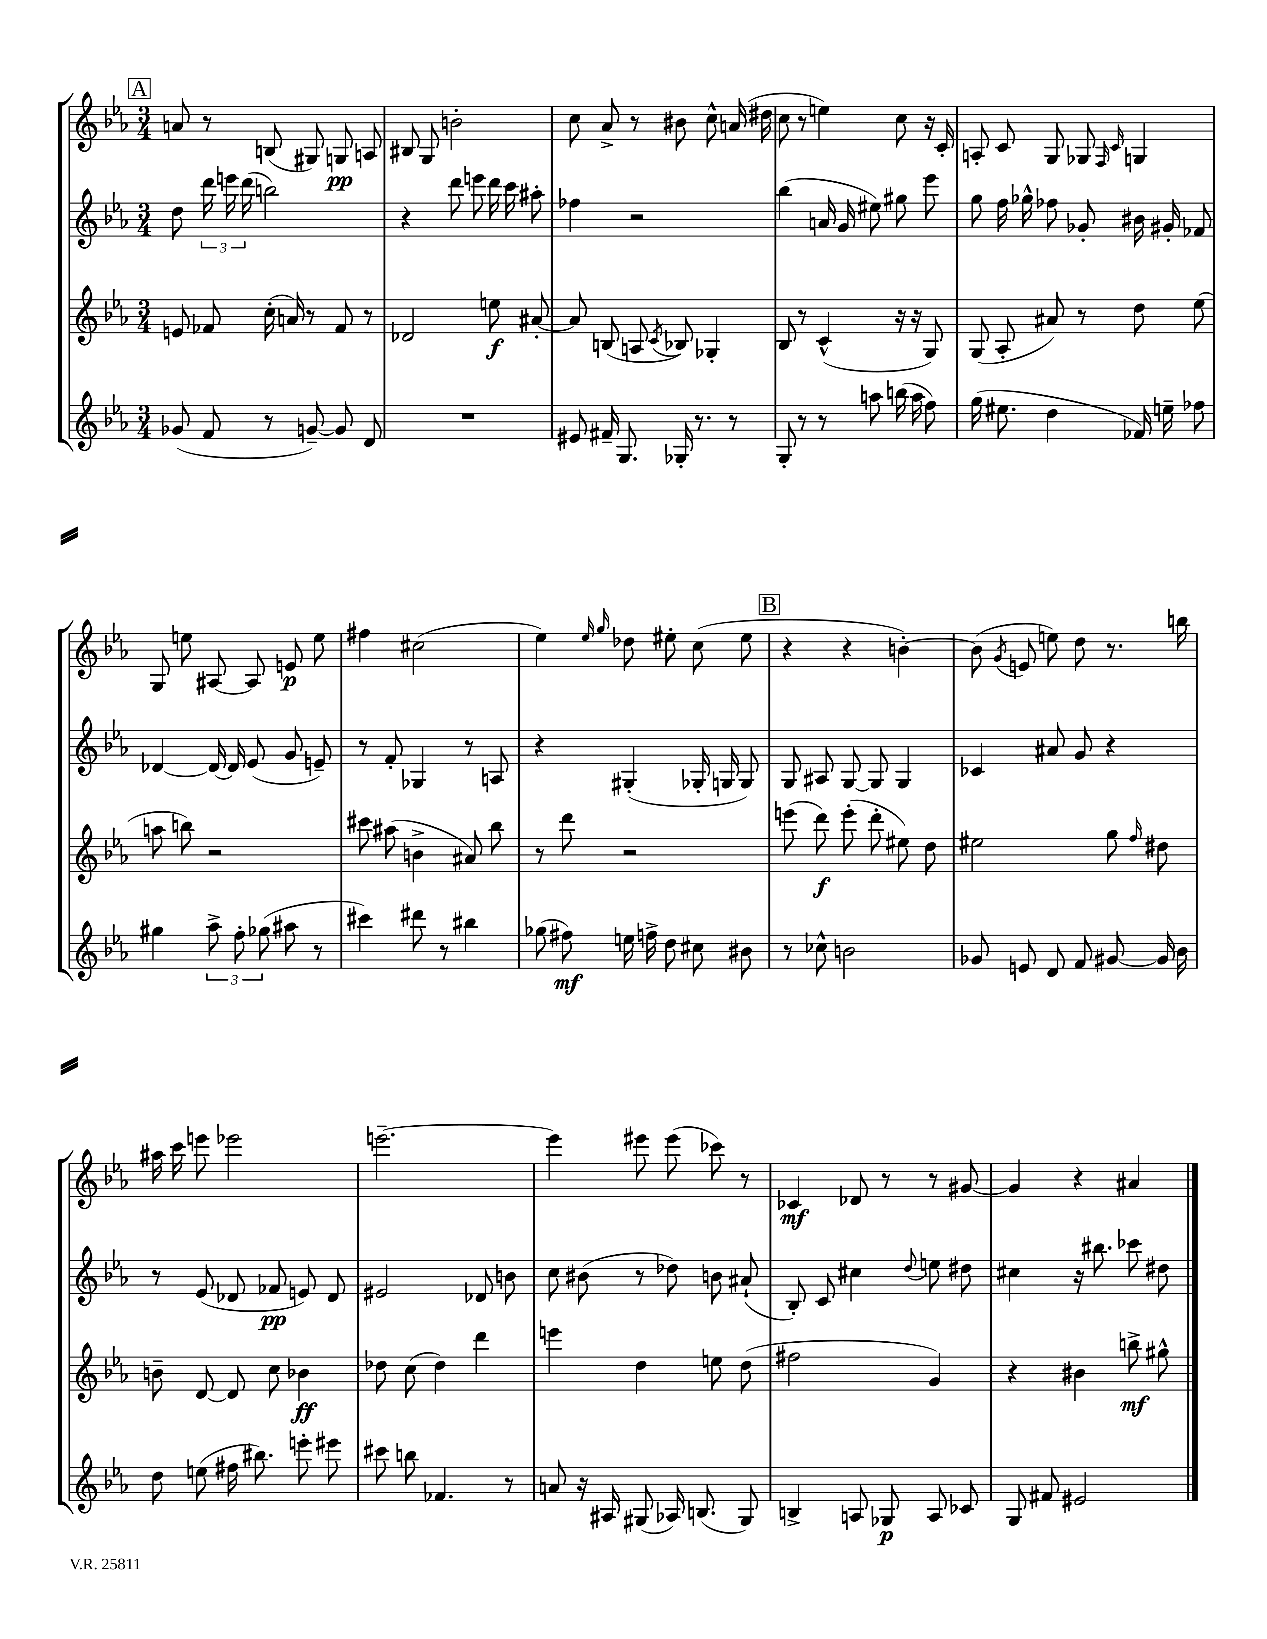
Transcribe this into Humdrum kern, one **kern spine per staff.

**kern	**kern	**kern	**kern
*staff4	*staff3	*staff2	*staff1
*clefG2	*clefG2	*clefG2	*clefG2
*k[b-e-a-]	*k[b-e-a-]	*k[b-e-a-]	*k[b-e-a-]
*M3/4	*M3/4	*M3/4	*M3/4
(8g-	8e	8dd	8a
8f	8f-	24ddd	8r
.	.	24eee	.
.	.	(24ddd	.
8r	(16cc'	2bb)	(8B
.	16a)	.	.
[8g~)	8r	.	8G#)
8g]	8f-	.	8G
8d	8r	.	8A
=	=	=	=
2.r	2d-	4r	8B#
.	.	.	8G
.	.	8ddd	2b'
.	.	8eee	.
.	8ee	16ddd	.
.	.	16ccc	.
.	[8a#'	8aa#'	.
=	=	=	=
8e#	8a#]	4ff-	8cc
16f#~	(8B	.	8a-^
8.G	.	.	.
.	8A	2r	8r
.	8qc	.	.
16G-'	8B-)	.	8b#
8.r	.	.	.
.	4G-'	.	8cc^^
8r	.	.	(16a
.	.	.	16dd#
=	=	=	=
8G'	8B-	(4bb-	8cc
8r	8r	.	8r
8r	(4c^^	16a	4ee)
.	.	16g	.
8aa	.	8ee#)	.
(16bb	16r	8gg#	8cc
16aa	16r	.	.
8ff)	8G)	8eee-	16r
.	.	.	16c'
=	=	=	=
(16gg	(8G	8gg	8A'
8.ee#	.	.	.
.	8A-'	16ff	8c
.	.	16gg-^^	.
4dd	8a#)	8ff-	8G
.	8r	8g-'	8G-
.	.	.	16qqF
.	.	.	16qqc
16f-)	8dd	16b#	4G
16ee~	.	16g#'	.
8ff-	(8ee-	8f-	.
=	=	=	=
4gg#	8aa	[4d-	8G
.	8bb)	.	8ee
12aa-^	2r	16d-_	[8A#
.	.	16d-]	.
12ff'	.	.	.
.	.	(8e-	8A#]
(12gg-	.	.	.
8aa#	.	8g	8e
8r	.	8e~)	8ee
=	=	=	=
4ccc#)	8ccc#	8r	4ff#
.	(8aa#	8f'	.
8ddd#	4b^	4G-	(2cc#
8r	.	.	.
4bb#	8a#)	8r	.
.	8bb-	8A	.
=	=	=	=
(8gg-	8r	4r	4ee-)
8ff#)	8ddd	.	.
.	.	.	16qqee-
.	.	.	16qqgg
16ee	2r	(4G#'	8dd-
16ff^	.	.	.
8dd	.	.	8ee#'
8cc#	.	16G-'	(8cc
.	.	16G	.
8b#	.	8G)	8ee#
=	=	=	=
8r	(8eee	8G	4r
8cc-^^	8ddd)	8A#	.
2b	(8eee'	[8G	4r
.	8ddd'	8G]	.
.	8ee#)	4G	[4b')
.	8dd	.	.
=	=	=	=
8g-	2ee#	4c-	(8b]
.	.	.	8qg
8e	.	.	8e
8d	.	8a#	8ee)
8f	.	8g	8dd
[8g#	8gg	4r	8.r
.	16qqff	.	.
16g#]	8dd#	.	.
16b-	.	.	16bb
=	=	=	=
8dd	8b~	8r	16aa#
.	.	.	16ccc
(8ee	[8d	(8e-	8eee
16ff#	8d]	8d-	2eee-
8.bb#)	.	.	.
.	8cc	8f-	.
8eee'	4b-	8e)	.
8eee#	.	8d-	.
=	=	=	=
8ccc#	8dd-	2e#	[2.eee~
8bb	(8cc	.	.
4.f-	4dd-)	.	.
.	4ddd	8d-	.
8r	.	8b	.
=	=	=	=
8a	4eee	8cc	4eee]
16r	.	(8b#	.
16A#	.	.	.
(8G#	4dd	8r	8eee#
16A-)	.	8dd-)	(8eee#
(8.B	.	.	.
.	8ee	8b	8ccc-)
8G#)	(8dd	(8a#`	8r
=	=	=	=
4B^	2ff#	8B-')	4c-
.	.	8c	.
8A	.	4cc#	8d-
8G-	.	.	8r
.	.	8qqdd	.
8A	4g)	8ee	8r
8c-	.	8dd#	[8g#
=	=	=	=
8G	4r	4cc#	4g#]
8f#	.	.	.
2e#	4b#	16r	4r
.	.	8.bb#	.
.	8bb^	8ccc-	4a#
.	8gg#^^	8dd#	.
==	==	==	==
*-	*-	*-	*-
